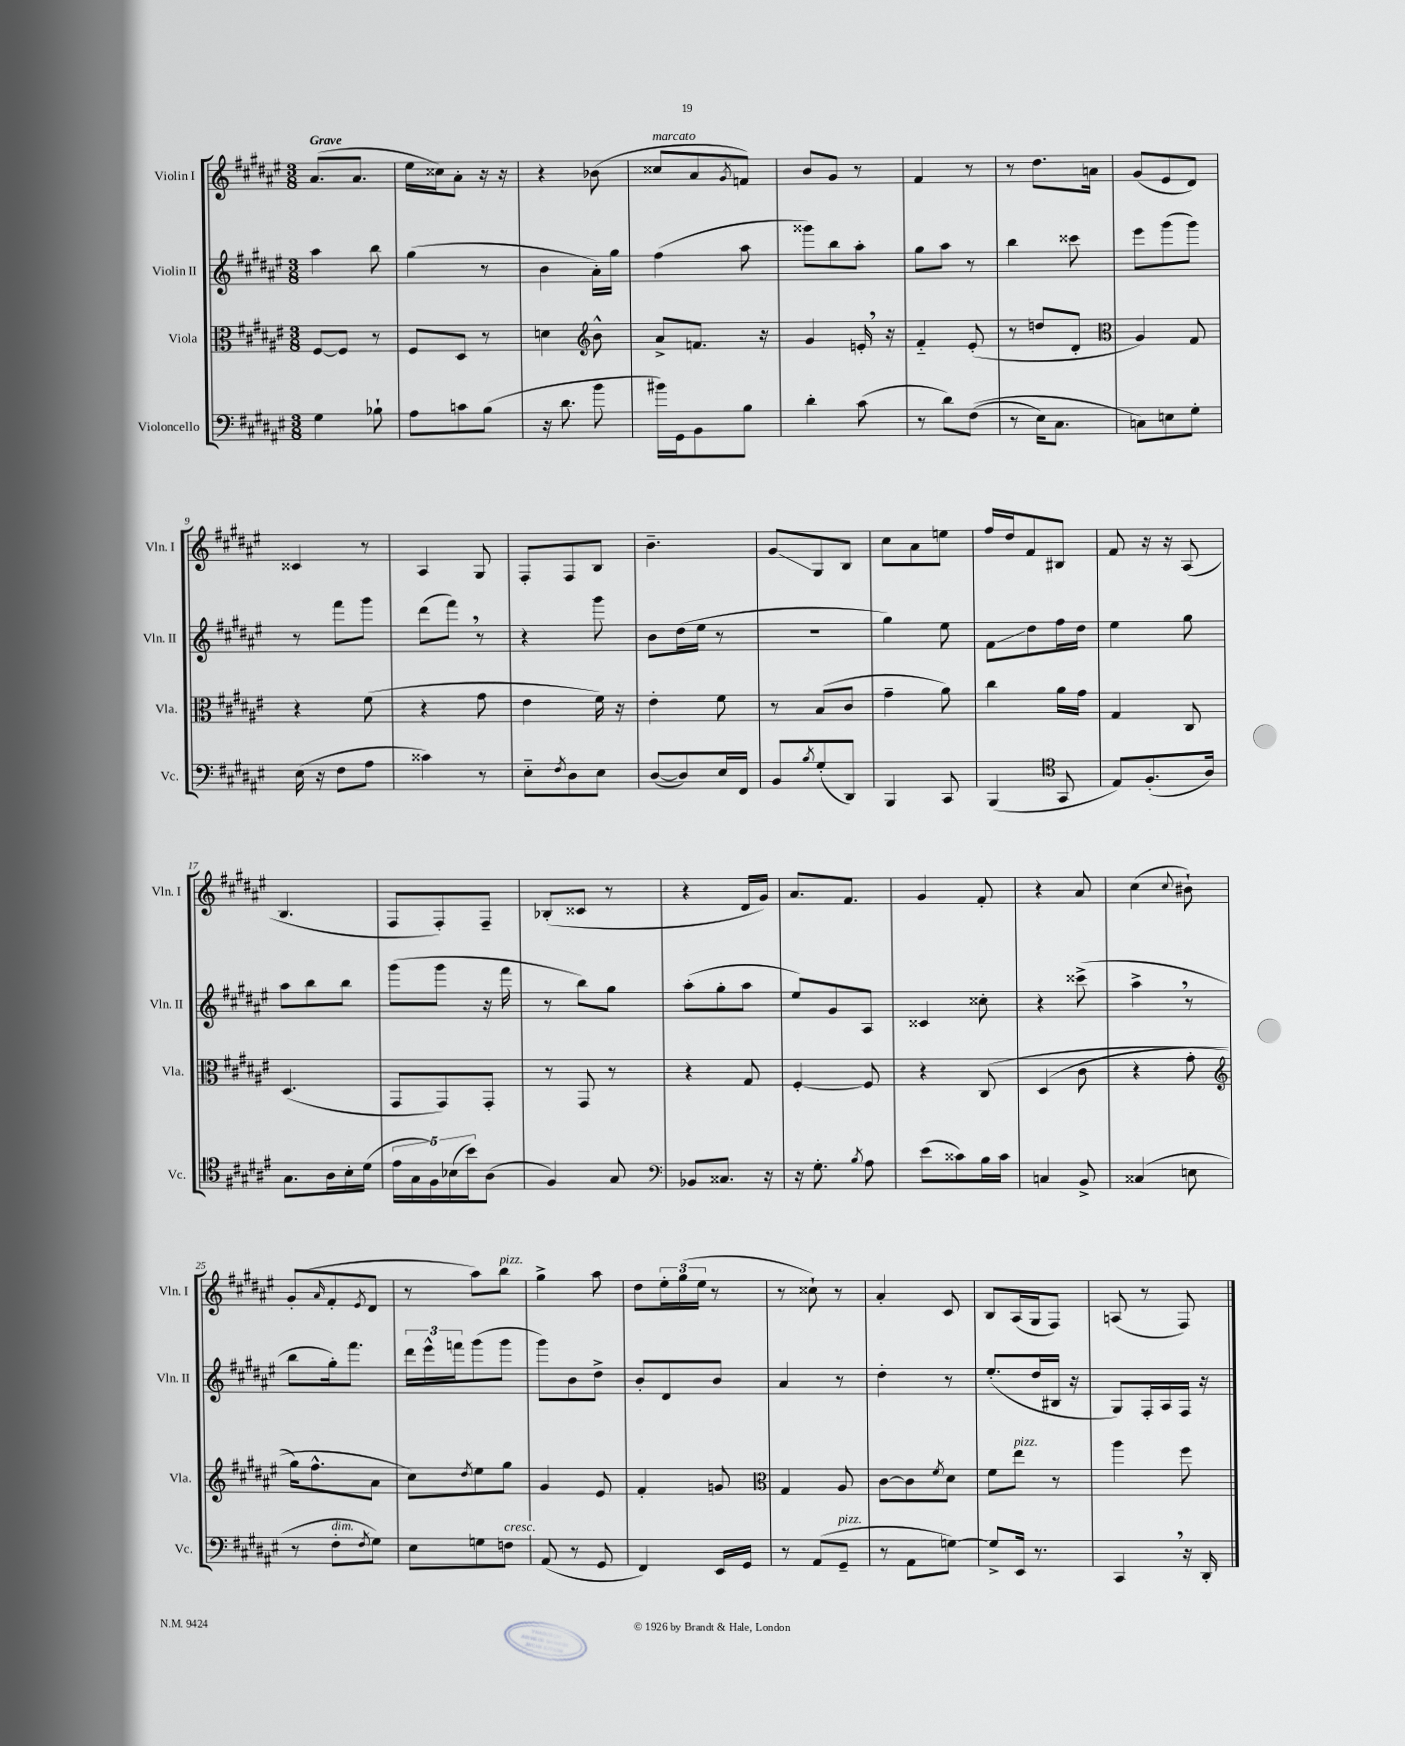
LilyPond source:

<<
\new StaffGroup <<
\new Staff = "s0" \with { instrumentName = "Violin I" shortInstrumentName = "Vln. I" } {
    \clef treble \key fis \major \numericTimeSignature \time 3/8 \tempo "Grave"
    ais'8.( ais'8. |
    eis''16 cisis''16) ais'8-. r16 r16 |
    r4 bes'8( |
    cisis''8^\markup { \italic "marcato" } ais'8 \acciaccatura { gis'8 } f'8) |
    b'8 gis'8 r8 |
    fis'4 r8 |
    r8 dis''8. a'16 |
    gis'8( eis'8 dis'8) |
    cisis'4 r8 |
    ais4 gis8 |
    fis8-. fis8 b8 |
    b'4.-- |
    gis'8\glissando gis8 b8 |
    cis''8 ais'8 e''8 |
    fis''16 dis''16 fis'8 bis8 |
    fis'8 r16 r16 ais8( |
    b4. |
    fis8 fis8-.) fis8-- |
    bes8-.( cisis'8 r8 |
    r4 dis'16 gis'16) |
    ais'8. fis'8. |
    gis'4 fis'8-. |
    r4 ais'8 |
    cis''4( \appoggiatura { cis''8 } bis'8-!) |
    gis'8-.( \grace { ais'16 } fis'8-. \acciaccatura { eis'8 } dis'8 |
    r8 ais''8) b''8^\markup { \italic "pizz." } |
    gis''4-> ais''8 |
    dis''8 \tuplet 3/2 { eis''16-. gis''16( eis''16 } r8 |
    r8 cisis''8-!) r8 |
    ais'4-. cis'8 |
    b8 ais16( gis16 fis8) |
    a8( r8 fis8) \bar "|." |
}
\new Staff = "s1" \with { instrumentName = "Violin II" shortInstrumentName = "Vln. II" } {
    \clef treble \key fis \major \numericTimeSignature \time 3/8
    ais''4 b''8 |
    gis''4( r8 |
    b'4 ais'16-.) gis''16 |
    fis''4( ais''8 |
    gisis'''8) b''8 ais''8-. |
    gis''8 ais''8 r8 |
    b''4 cisis'''8 |
    eis'''8 gis'''8( gis'''8) |
    r8 fis'''8 gis'''8 |
    dis'''8( fis'''8) \breathe r8 |
    r4 gis'''8 |
    b'8 dis''16( eis''16 r8 |
    R4. |
    gis''4) eis''8 |
    fis'8\glissando dis''8 fis''16 dis''16 |
    eis''4 gis''8 |
    ais''8 b''8 b''8 |
    gis'''8( gis'''8 r16 fis'''16 |
    r8 b''8) gis''8 |
    ais''8-.( gis''8-. ais''8 |
    eis''8) gis'8 ais8 |
    cisis'4 cisis''8-. |
    r4 cisis'''8->( |
    ais''4-> \breathe r8 |
    b''8 gis''16-.) fis'''8. |
    \tuplet 3/2 { dis'''16 eis'''16-^ f'''16 } gis'''8( gis'''8 |
    gis'''8) b'8 dis''8-> |
    b'8-. dis'8 b'8 |
    ais'4 r8 |
    dis''4-. r8 |
    eis''8.-.( dis''16 bis16 r16 |
    gis8) fis16-. ais16 fis16 r16 \bar "|." |
}
\new Staff = "s2" \with { instrumentName = "Viola" shortInstrumentName = "Vla." } {
    \clef alto \key fis \major \numericTimeSignature \time 3/8
    fis8~ fis8 r8 |
    fis8 dis8 r8 |
    d'4 \clef treble b'8-^ |
    ais'8-> f'8. r16 |
    gis'4 e'16-. \breathe r16 |
    fis'4-_ eis'8-.( |
    r8 d''8 dis'8-. |
    \clef alto ais4) gis8 |
    r4 fis'8( |
    r4 gis'8 |
    eis'4 fis'16) r16 |
    eis'4-. fis'8 |
    r8 b8( cis'8 |
    gis'4-- ais'8) |
    cis''4 ais'16 gis'16 |
    gis4 cis8 |
    dis4.( |
    gis,8 gis,8) gis,8-. |
    r8 gis,8 r8 |
    r4 gis8 |
    fis4~-. fis8 |
    r4 cis8\( |
    dis4( cis'8 |
    r4 gis'8-. |
    \clef treble gis''16) fis''8.-^ ais'8 |
    cis''8\) \acciaccatura { dis''8 } eis''8 gis''8 |
    gis'4 eis'8 |
    fis'4-. g'8 |
    \clef alto gis4 ais8 |
    cis'8~ cis'8 \acciaccatura { fis'8 } dis'8 |
    fis'8 eis''8^\markup { \italic "pizz." } r8 |
    ais''4 fis''8 \bar "|." |
}
\new Staff = "s3" \with { instrumentName = "Violoncello" shortInstrumentName = "Vc." } {
    \clef bass \key fis \major \numericTimeSignature \time 3/8
    gis4 bes8-! |
    ais8 c'8 b8( |
    r16 dis'8. b'8 |
    bis'16) gis,16 b,8 b8 |
    dis'4-. cis'8( |
    r8 dis'8) fis8(\( |
    r8 eis16) cis8. |
    c8\) e8 gis8-. |
    eis16( r16 fis8 ais8 |
    cisis'4) r8 |
    eis8-_ \acciaccatura { fis8 } dis8 eis8 |
    dis8~( dis8) eis16 fis,16 |
    b,8 \acciaccatura { b8 } gis8-.( dis,8) |
    b,,4 cis,8 |
    b,,4( \clef tenor gis,8 |
    eis8) fis8.-.( ais16) |
    gis8. ais16 b16-. dis'16( |
    \tuplet 5/4 { eis'16 gis16 fis16) bes16( b'16) } ais8( |
    fis4) gis8 |
    \clef bass bes,8 cisis8. r16 |
    r16 gis8.-. \acciaccatura { b8 } ais8 |
    eis'8( cisis'8) b16 cisis'16 |
    c4 b,8-> |
    cisis4( e8 |
    r8 fis8-.^\markup { \italic "dim." } \acciaccatura { fis8 } gis8) |
    eis8 g8 f8^\markup { \italic "cresc." } |
    ais,8( r8 gis,8 |
    fis,4) eis,16 gis,16 |
    r8 ais,8( gis,8--^\markup { \italic "pizz." } |
    r8 ais,8 g8~) |
    g8-> eis,16 r8. |
    cis,4 \breathe r16 dis,16-. \bar "|." |
}
>>
>>
